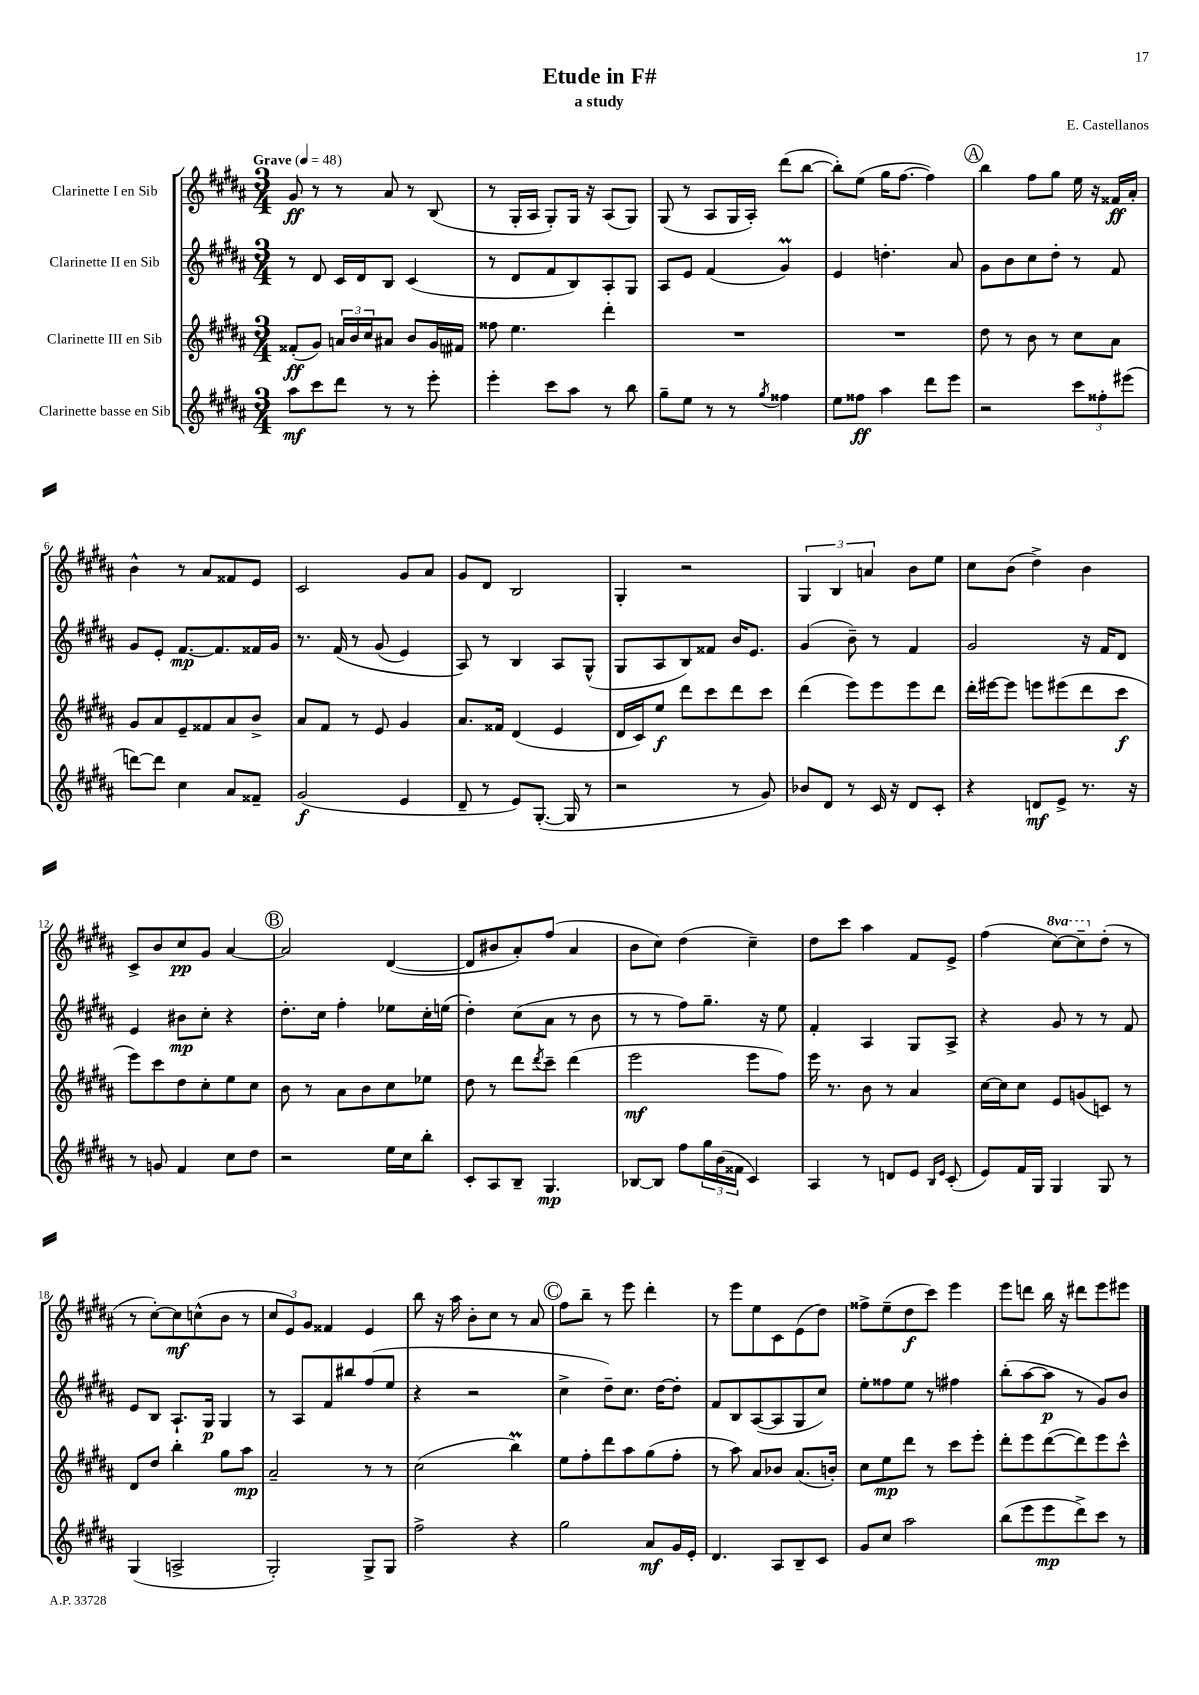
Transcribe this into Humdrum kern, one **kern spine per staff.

**kern	**dynam	**kern	**dynam	**kern	**dynam	**kern	**dynam
*part4	*part4	*part3	*part3	*part2	*part2	*part1	*part1
*staff4	*staff4	*staff3	*staff3	*staff2	*staff2	*staff1	*staff1
*I"Clarinette basse en Sib	*	*I"Clarinette III en Sib	*	*I"Clarinette II en Sib	*	*I"Clarinette I en Sib	*
*clefG2	*	*clefG2	*	*clefG2	*	*clefG2	*
*k[f#c#g#d#a#]	*	*k[f#c#g#d#a#]	*	*k[f#c#g#d#a#]	*	*k[f#c#g#d#a#]	*
*M3/4	*	*M3/4	*	*M3/4	*	*M3/4	*
*MM48	*	*MM48	*	*MM48	*	*MM48	*
=1	=1	=1	=1	=1	=1	=1	=1
!	!	!	!	!	!	!LO:TX:a:B:t=Grave	!
8aa#\L	mf	(8f##X'/L	ff	8r	.	8g#/	ff
8ccc#\	.	8g#/J)	.	8d#/	.	8r	.
8ddd#\J	.	24an/LL	.	16c#/LL	.	8r	.
.	.	24b/	.	.	.	.	.
.	.	.	.	16d#/J	.	.	.
.	.	24cc#/J	.	.	.	.	.
8r	.	8a#X/J	.	8B/J	.	8a#/	.
8r	.	8b/L	.	(4c#/	.	8r	.
8eee'\	.	16g#/L	.	.	.	(8B/	.
.	.	16f#X/JJ	.	.	.	.	.
=2	=2	=2	=2	=2	=2	=2	=2
4eee'\	.	8ff##X\	.	8r	.	8r	.
.	.	4.ee\	.	8d#/L	.	16G#'/LL	.
.	.	.	.	.	.	16A#/JJ	.
8ccc#\L	.	.	.	8f#/	.	8G#'/L)	.
8aa#\J	.	.	.	8B/)	.	16G#/Jk	.
.	.	.	.	.	.	16r	.
8r	.	4ddd#'\	.	8A#'/	.	(8A#/L	.
8bb\	.	.	.	8G#/J	.	8G#/J)	.
=3	=3	=3	=3	=3	=3	=3	=3
8gg#~\L	.	2.r	.	8A#/L	.	(8G#/	.
8ee\J	.	.	.	8e/J	.	8r	.
8r	.	.	.	(4f#/	.	8A#/L	.
8r	.	.	.	.	.	16G#/L	.
.	.	.	.	.	.	16A#'/JJ)	.
8qgg#/	.	.	.	.	.	.	.
4ff##X\	.	.	.	4g#M/)	.	(8ddd#\L	.
.	.	.	.	.	.	[8bb\J	.
=4	=4	=4	=4	=4	=4	=4	=4
8ee\L	.	2.r	.	4e/	.	8bb'\L])	.
8ff##X\J	ff	.	.	.	.	(8ee\J	.
4aa#\	.	.	.	4.ddn'\	.	16gg#\KL	.
.	.	.	.	.	.	[8.ff#\J	.
8ddd#\L	.	.	.	.	.	4ff#\])	.
8eee\J	.	.	.	8a#/	.	.	.
!!LO:REH:place=s1:t=A
=5	=5	=5	=5	=5	=5	=5	=5
2r	.	8dd#\	.	8g#\L	.	4bb\	.
.	.	8r	.	8b\	.	.	.
.	.	8b\	.	8cc#\	.	8ff#\L	.
.	.	8r	.	8dd#'\J	.	8gg#\J	.
12ccc#\L	.	8cc#\L	.	8r	.	16ee\	.
.	.	.	.	.	.	16r	.
12ff##X'\	.	.	.	.	.	.	.
.	.	8a#\J	.	8f#/	.	16f##X/LL	ff
(12eee#X\J	.	.	.	.	.	.	.
.	.	.	.	.	.	16a#'/JJ	.
!!LO:LB:g=z
=6	=6	=6	=6	=6	=6	=6	=6
[8dddn\L)	.	8g#/L	.	8g#/L	.	4b^^\	.
8ddd\J]	.	8a#/	.	8e'/J	.	.	.
4cc#\	.	8e~/	.	[8.f#/L	mp	8r	.
.	.	8f##X/	.	.	.	8a#/L	.
.	.	.	.	8.f#/]	.	.	.
8a#/L	.	8a#/	.	.	.	8f##X/	.
8f##X~/J	.	8b^/J	.	16f##X/L	.	8e/J	.
.	.	.	.	16g#/JJ	.	.	.
=7	=7	=7	=7	=7	=7	=7	=7
(2g#/	f	8a#/L	.	8.r	.	2c#/	.
.	.	8f#/J	.	.	.	.	.
.	.	.	.	(16f#/	.	.	.
.	.	8r	.	8r	.	.	.
.	.	8e/	.	(8g#/	.	.	.
4e/	.	4g#/	.	4e/)	.	8g#/L	.
.	.	.	.	.	.	8a#/J	.
=8	=8	=8	=8	=8	=8	=8	=8
8d#~/	.	8.a#/L	.	8A#/)	.	8g#/L	.
8r	.	.	.	8r	.	8d#/J	.
.	.	16f##X/Jk	.	.	.	.	.
8e/L)	.	(4d#/	.	4B/	.	2B/	.
([8.G#'/J	.	.	.	.	.	.	.
.	.	4e/	.	8A#/L	.	.	.
16G#/]	.	.	.	.	.	.	.
8r	.	.	.	(8G#^^/J	.	.	.
=9	=9	=9	=9	=9	=9	=9	=9
2r	.	16d#/LL	.	8G#/L	.	4G#'/	.
.	.	16c#/J)	.	.	.	.	.
.	.	8ee/J	f	8A#/	.	.	.
.	.	8ddd#\L	.	8B/)	.	2r	.
.	.	8ccc#\	.	8f##X/J	.	.	.
8r	.	8ddd#\	.	16b/KL	.	.	.
.	.	.	.	8.e/J	.	.	.
8g#/)	.	8ccc#\J	.	.	.	.	.
=10	=10	=10	=10	=10	=10	=10	=10
8b-X/L	.	(4ddd#\	.	(4g#/	.	6G#/	.
8d#/J	.	.	.	.	.	.	.
.	.	.	.	.	.	6B/	.
8r	.	8eee\L)	.	8b~\)	.	.	.
.	.	.	.	.	.	6an/	.
16c#/	.	8eee\	.	8r	.	.	.
16r	.	.	.	.	.	.	.
8d#/L	.	8eee\	.	4f#/	.	8b\L	.
8c#'/J	.	8ddd#\J	.	.	.	8ee\J	.
=11	=11	=11	=11	=11	=11	=11	=11
4r	.	16ddd#'\LL	.	2g#/	.	8cc#\L	.
.	.	[16eee#X\J	.	.	.	.	.
.	.	8eee#\J]	.	.	.	(8b\J	.
8dn/L	mf	8eeen\L	.	.	.	4dd#^\)	.
8e^/J	.	(8eee#X\	.	.	.	.	.
8.r	.	8ddd#\	.	16r	.	4b\	.
.	.	.	.	16f#/KL	.	.	.
.	.	8ccc#\J	f	8d#/J	.	.	.
16r	.	.	.	.	.	.	.
!!LO:LB:g=z
=12	=12	=12	=12	=12	=12	=12	=12
8r	.	8eee\L)	.	4e/	.	8c#^/L	.
8gn/	.	8ccc#\	.	.	.	8b/	.
4f#/	.	8dd#\	.	8b#X\L	mp	8cc#/	pp
.	.	8cc#'\	.	8cc#'\J	.	8g#/J	.
8cc#\L	.	8ee\	.	4r	.	[4a#/	.
8dd#\J	.	8cc#\J	.	.	.	.	.
!!LO:REH:place=s1:t=B
=13	=13	=13	=13	=13	=13	=13	=13
2r	.	8b\	.	8.dd#'\L	.	2a#/]	.
.	.	8r	.	.	.	.	.
.	.	.	.	16cc#\Jk	.	.	.
.	.	8a#\L	.	4ff#'\	.	.	.
.	.	8b\	.	.	.	.	.
16ee\LL	.	8cc#\	.	8ee-X\L	.	([4d#/	.
16cc#\J	.	.	.	.	.	.	.
8bb'\J	.	8ee-X\J	.	16cc#'\L	.	.	.
.	.	.	.	(16een\JJ	.	.	.
=14	=14	=14	=14	=14	=14	=14	=14
8c#'/L	.	8dd#\	.	4dd#'\)	.	8d#/L]	.
8A#/	.	8r	.	.	.	8b#X/	.
8B~/J	.	8ddd#\L	.	(8cc#\L	.	8a#'/)	.
.	.	8qddd#/	.	.	.	.	.
4.G#/	mp	8ccc#~\J	.	8a#\J	.	(8ff#/J	.
.	.	(4ddd#\	.	8r	.	4a#/	.
.	.	.	.	8b\	.	.	.
=15	=15	=15	=15	=15	=15	=15	=15
[8B-X/L	.	2eee\	mf	8r	.	8b\L	.
8B-/J]	.	.	.	8r	.	8cc#\J)	.
8ff#\L	.	.	.	8ff#\L)	.	(4dd#\	.
24gg#\L	.	.	.	8.gg#~\J	.	.	.
(24b\	.	.	.	.	.	.	.
24f##X\JJ	.	.	.	.	.	.	.
4c#/)	.	8eee\L	.	.	.	4cc#~\)	.
.	.	.	.	16r	.	.	.
.	.	8ff#\J)	.	8ee\	.	.	.
=16	=16	=16	=16	=16	=16	=16	=16
4A#/	.	16eee\	.	4f#'/	.	8dd#\L	.
.	.	8.r	.	.	.	.	.
.	.	.	.	.	.	8ccc#\J	.
8r	.	8b\	.	4A#/	.	4aa#\	.
8dn/L	.	8r	.	.	.	.	.
8e/J	.	4a#/	.	8G#/L	.	8f#/L	.
16qqB/LL	.	.	.	.	.	.	.
16qqe/JJ	.	.	.	.	.	.	.
(8c#'/	.	.	.	8A#^/J	.	8e^/J	.
=17	=17	=17	=17	=17	=17	=17	=17
8e/L)	.	[16cc#\LL	.	4r	.	(4ff#\	.
.	.	16cc#\J]	.	.	.	.	.
16f#/L	.	8cc#\J	.	.	.	.	.
16G#/JJ	.	.	.	.	.	.	.
*	*	*	*	*	*	*8va	*
4G#/	.	8e/L	.	8g#/	.	[8ccc#\L)	.
.	.	(8gn/	.	8r	.	8ccc#~\]	.
*	*	*	*	*	*	*X8va	*
8G#/	.	8cn/J)	.	8r	.	(8dd#'\J	.
8r	.	8r	.	8f#/	.	8r	.
!!LO:LB:g=z
=18	=18	=18	=18	=18	=18	=18	=18
(4G#/	.	8d#/L	.	8e/L	.	8r	.
.	.	8dd#/J	.	8B/J	.	[8cc#'\L)	.
2An^/	.	4bb'\	.	8.A#`/L	.	8cc#\]	mf
.	.	.	.	.	.	(8ccn^^\	.
.	.	.	.	16G#/Jk	p	.	.
.	.	8gg#\L	.	4G#/	.	8b\J	.
.	.	8aa#\J	mp	.	.	8r	.
=19	=19	=19	=19	=19	=19	=19	=19
2G#'/)	.	2a#~/	.	8r	.	12cc#/L	.
.	.	.	.	.	.	12e/)	.
.	.	.	.	8A#/L	.	.	.
.	.	.	.	.	.	12g#/J	.
.	.	.	.	8f#/	.	4f##X/	.
.	.	.	.	8bb#X/	.	.	.
8G#^/L	.	8r	.	(8ff#/	.	4e/	.
8G#/J	.	8r	.	8ee/J	.	.	.
=20	=20	=20	=20	=20	=20	=20	=20
2ff#^\	.	(2cc#\	.	4r	.	8bb\	.
.	.	.	.	.	.	16r	.
.	.	.	.	.	.	16aa#\	.
.	.	.	.	2r	.	8b'\L	.
.	.	.	.	.	.	8cc#\J	.
4r	.	4bbM\)	.	.	.	8r	.
.	.	.	.	.	.	8a#/	.
!!LO:REH:place=s1:t=C
=21	=21	=21	=21	=21	=21	=21	=21
2gg#\	.	8ee\L	.	4cc#^\	.	8ff#\L	.
.	.	8ff#'\	.	.	.	8bb~\J	.
.	.	8ddd#\	.	8dd#~\L)	.	8r	.
.	.	8aa#\	.	8.cc#\J	.	8eee\	.
8a#/L	mf	(8gg#\	.	.	.	4ddd#'\	.
.	.	.	.	[16dd#\KL	.	.	.
16g#/L	.	8ff#'\J	.	8dd#'\J]	.	.	.
16e'/JJ	.	.	.	.	.	.	.
=22	=22	=22	=22	=22	=22	=22	=22
4.d#/	.	8r	.	8f#/L	.	8r	.
.	.	8aa#\)	.	8B/	.	8eee\L	.
.	.	8a#/L	.	([8A#/	.	8ee\	.
8A#/L	.	8b-X/J	.	8A#/]	.	8c#\	.
8B~/	.	(8.a#/L	.	8G#/	.	(8e\	.
8c#/J	.	.	.	8cc#/J)	.	8dd#\J)	.
.	.	16bn'/Jk)	.	.	.	.	.
=23	=23	=23	=23	=23	=23	=23	=23
8g#/L	.	8cc#\L	.	8ee'\L	.	8ff##X^\L	.
8cc#/J	.	8ee\	mp	8ff##X\	.	(8ee~\	.
2aa#\	.	8ddd#\J	.	8ee\J	.	8dd#\	f
.	.	8r	.	8r	.	8ccc#\J)	.
.	.	8ccc#\L	.	4ff#X\	.	4eee\	.
.	.	8eee'\J	.	.	.	.	.
=24	=24	=24	=24	=24	=24	=24	=24
(8bb\L	.	8ddd#'\L	.	(8bb'\L	.	8eee\L	.
8eee\	.	8eee\	.	[8aa#\	.	8dddn\J	.
8eee\	mp	([8ddd#\	.	8aa#\J]	p	16bb\	.
.	.	.	.	.	.	16r	.
8ddd#^\)	.	8ddd#\])	.	8r	.	8ddd#X\L	.
8ccc#\J	.	8eee\	.	8g#/L)	.	8eee\	.
8r	.	8ccc#^^\J	.	8b/J	.	8eee#X\J	.
==	==	==	==	==	==	==	==
*-	*-	*-	*-	*-	*-	*-	*-
